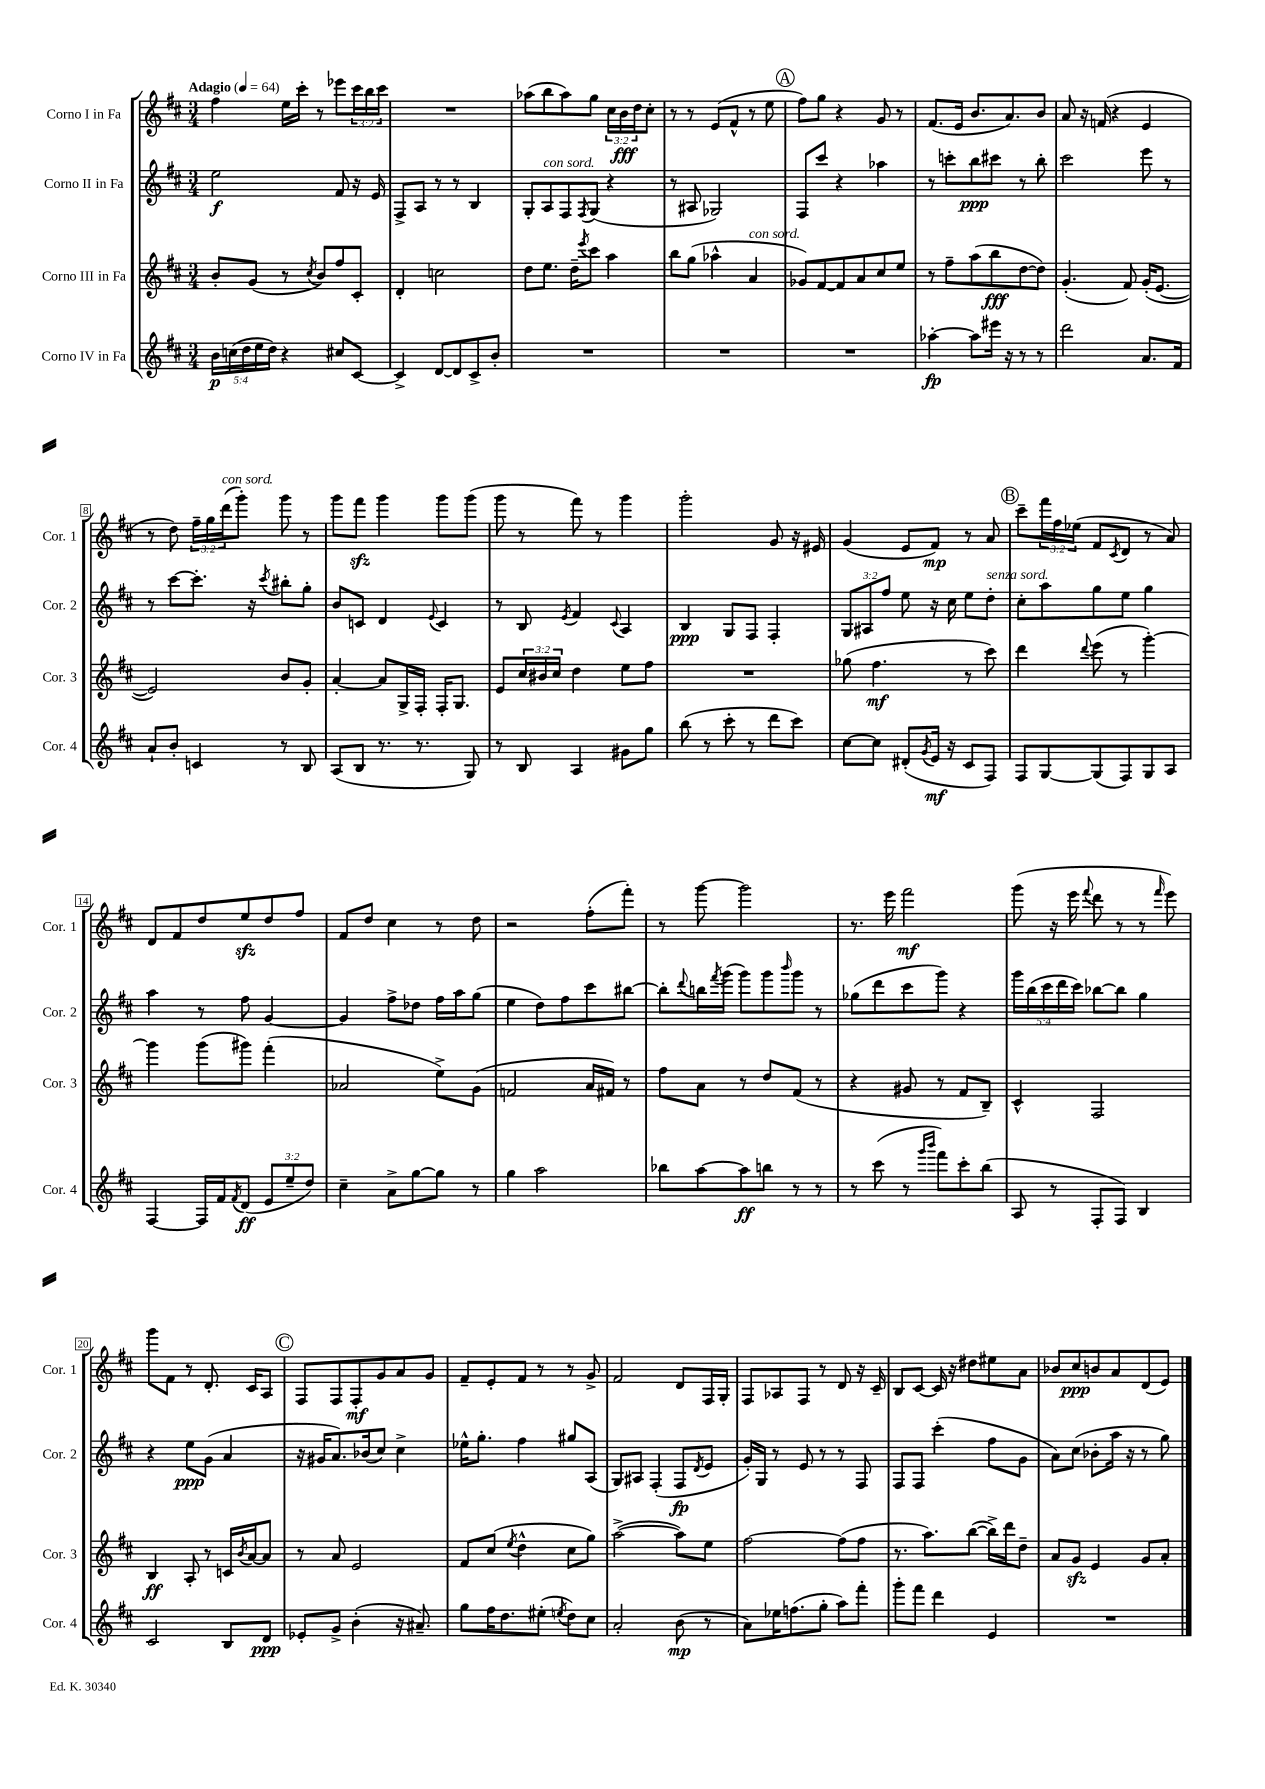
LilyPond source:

<<
\new StaffGroup <<
\new Staff = "s0" \with { instrumentName = "Corno I in Fa" shortInstrumentName = "Cor. 1" } {
    \clef treble \key d \major \numericTimeSignature \time 3/4 \override Staff.TupletNumber.text = #tuplet-number::calc-fraction-text \tempo "Adagio" 4 = 64
    fis''4 e''16 cis'''16-. r8 ees'''8 \tuplet 3/2 { cis'''16 b''16 cis'''16 } |
    R2. |
    aes''8( b''8 aes''8) g''8 \tuplet 3/2 { cis''16 b'16\fff d''16 } cis''8-. |
    r8 r8 e'8( fis'8-^ r8 e''8 |
    \mark \markup { \circle "A" } fis''8) g''8 r4 g'8 r8 |
    fis'8.( e'16 b'8. a'8.) b'8 |
    a'8 r16 f'16( r4 e'4 |
    r8 d''8) \tuplet 3/2 { fis''16-- g''16 d'''16^\markup { \italic "con sord." }( } g'''8-.) g'''8 r8 |
    g'''8 fis'''8\sfz g'''4 g'''8 g'''8( |
    g'''8 r8 fis'''8) r8 g'''4 |
    g'''2-. g'8 r16 eis'16 |
    g'4( e'8 fis'8\mp) r8 a'8 |
    \mark \markup { \circle "B" } cis'''8-- \tuplet 3/2 { fis'''16 fis''16 ees''16( } fis'8 \acciaccatura { cis'8 } d'8 r8 a'8) |
    d'8 fis'8 d''8 e''8\sfz d''8 fis''8 |
    fis'8 d''8 cis''4 r8 d''8 |
    r2 fis''8-.( fis'''8-.) |
    r8 g'''8~ g'''2 |
    r8. e'''16 fis'''2\mf |
    g'''8( r16 e'''16 \appoggiatura { fis'''8 } d'''8 r8 r8 \grace { fis'''16 } e'''8) |
    g'''8 fis'8 r8 d'8.-. cis'16 a8 |
    \mark \markup { \circle "C" } fis8 fis8 fis8-.\mf g'8 a'8 g'8 |
    fis'8-- e'8-. fis'8 r8 r8 g'8-> |
    fis'2 d'8 fis16 g16-. |
    fis8 aes8 fis8 r8 d'8 r16 cis'16-- |
    b8 cis'8~ cis'16 r16 dis''8 eis''8 a'8 |
    bes'8 cis''8\ppp b'8 a'8 d'8( e'8) \bar "|." |
}
\new Staff = "s1" \with { instrumentName = "Corno II in Fa" shortInstrumentName = "Cor. 2" } {
    \clef treble \key d \major \numericTimeSignature \time 3/4 \override Staff.TupletNumber.text = #tuplet-number::calc-fraction-text
    e''2\f fis'8 r16 e'16 |
    fis8-> a8 r8 r8 b4 |
    g8-. a8^\markup { \italic "con sord." } fis8 \acciaccatura { fis8 } g8( r4 |
    r8 ais8 ges2) |
    \mark \markup { \circle "A" } fis8 cis'''8 r4 aes''4 |
    r8 c'''8-. b''8\ppp cis'''8 r8 b''8-. |
    cis'''2 e'''8 r8 |
    r8 cis'''8~ cis'''8.-. r16 \acciaccatura { cis'''8 } bis''8-. g''8-. |
    b'8 c'8 d'4 \appoggiatura { e'8 } c'4 |
    r8 b8 \acciaccatura { e'8 } fis'4 \appoggiatura { cis'8 } a4 |
    b4\ppp g8 fis8 fis4-. |
    \tuplet 3/2 { g8 ais8 fis''8 } e''8 r16 cis''16 e''8 d''8-.^\markup { \italic "senza sord." } |
    \mark \markup { \circle "B" } cis''8-. a''8 g''8 e''8 g''4 |
    a''4 r8 fis''8 g'4~ |
    g'4 fis''8-> des''8 fis''16 a''16 g''8( |
    e''4 d''8) fis''8 cis'''8 bis''8~ |
    bis''8-. \appoggiatura { d'''8 } b''16 \acciaccatura { fis'''8 } g'''16( g'''8) g'''8 \grace { b'''16 } g'''8 r8 |
    ges''8( d'''8 cis'''8 g'''8) r4 |
    \tuplet 5/4 { g'''16 b''16( cis'''16 d'''16 cis'''16) } bes''8~ bes''8 g''4 |
    r4 e''8\ppp g'8( a'4 |
    \mark \markup { \circle "C" } r16 gis'16 a'8.) bes'16( cis''8) cis''4-> |
    ees''16-^ g''8.-. fis''4 gis''8 a8( |
    g8) ais8 fis4-.( fis8\fp \acciaccatura { d'8 } e'8 |
    g'16-.) g16 r8 e'8 r8 r8 fis8 |
    fis8 fis8 cis'''4-.( fis''8 g'8 |
    a'8) cis''8( bes'8-. a''16 r16 r8 g''8) \bar "|." |
}
\new Staff = "s2" \with { instrumentName = "Corno III in Fa" shortInstrumentName = "Cor. 3" } {
    \clef treble \key d \major \numericTimeSignature \time 3/4 \override Staff.TupletNumber.text = #tuplet-number::calc-fraction-text
    b'8-. g'8( r8 \acciaccatura { cis''8 } b'8) fis''8 cis'8-. |
    d'4-. c''2 |
    d''8 e''8. d''16-- \acciaccatura { e'''8 } cis'''8 a''4 |
    b''8 g''8( aes''4-^ a'4^\markup { \italic "con sord." } |
    \mark \markup { \circle "A" } ges'8) fis'8~ fis'8 a'8 cis''8 e''8 |
    r8 fis''8-- a''8( b''8\fff d''8~ d''8) |
    g'4.-.( fis'8) g'16-.( e'8.~ |
    e'2) b'8 g'8-. |
    a'4~-. a'8 g16-> fis16-. fis16-. g8. |
    e'8 \tuplet 3/2 { cis''16 bis'16 cis''16 } d''4 e''8 fis''8 |
    R2. |
    ges''8( fis''4.\mf r8 cis'''8) |
    \mark \markup { \circle "B" } d'''4 \appoggiatura { d'''8 } e'''8( r8 g'''4~-.) |
    g'''4 g'''8( gis'''8) fis'''4-.( |
    aes'2 e''8->) g'8( |
    f'2 a'16 fis'16) r8 |
    fis''8 a'8 r8 d''8 fis'8( r8 |
    r4 gis'8 r8 fis'8 b8--) |
    cis'4-^ fis2 |
    b4\ff a8-. r8 c'16 \acciaccatura { b'8 } a'16~ a'8 |
    \mark \markup { \circle "C" } r8 a'8 e'2 |
    fis'8 cis''8( \acciaccatura { e''8 } d''4-^ cis''8 g''8) |
    a''2~->( a''8) e''8 |
    fis''2~ fis''8( fis''8 |
    r8. a''8.) b''8~( b''16->) d'''16 d''8-- |
    a'8 g'8\sfz e'4 g'8 a'8-. \bar "|." |
}
\new Staff = "s3" \with { instrumentName = "Corno IV in Fa" shortInstrumentName = "Cor. 4" } {
    \clef treble \key d \major \numericTimeSignature \time 3/4 \override Staff.TupletNumber.text = #tuplet-number::calc-fraction-text
    \tuplet 5/4 { b'16\p c''16( d''16 e''16 d''16) } r4 cis''8 cis'8~ |
    cis'4-> d'8~ d'8 cis'8-> b'8-. |
    R2. |
    R2. |
    \mark \markup { \circle "A" } R2. |
    aes''4~-.\fp aes''8 eis'''16 r16 r8 r8 |
    d'''2 a'8. fis'16 |
    a'8-! b'8-. c'4 r8 b8 |
    a8( b8 r8. r8. g8) |
    r8 b8 a4 gis'8 g''8 |
    b''8( r8 cis'''8-. r8 d'''8 cis'''8) |
    cis''8~ cis''8 dis'8-.( \acciaccatura { g'8 } e'16\mf r16 cis'8 fis8) |
    \mark \markup { \circle "B" } fis8 g8~ g8( fis8) g8 a8 |
    fis4~ fis16 fis'16 \acciaccatura { fis'8 } d'8\ff( \tuplet 3/2 { e'8 e''8-- d''8) } |
    cis''4-- a'8-> g''8~ g''8 r8 |
    g''4 a''2 |
    bes''8 a''8~ a''8\ff b''8 r8 r8 |
    r8 cis'''8( r8 \grace { g'''16 b'''16 } fis'''8) cis'''8-. b''8( |
    a8 r8 fis8-. fis8) b4 |
    cis'2 b8 d'8\ppp |
    \mark \markup { \circle "C" } ees'8-. g'8-> b'4-.( r16 ais'8.--) |
    g''8 fis''16 d''8. eis''8-.( \acciaccatura { e''8 } d''8) cis''8 |
    a'2-. b'8\mp( r8 |
    a'8) ees''16 f''8.( g''8-. a''8) fis'''8-. |
    g'''8-. fis'''8 d'''4 e'4 |
    R2. \bar "|." |
}
>>
>>
\layout { \context { \Score \override BarNumber.stencil = #(make-stencil-boxer 0.1 0.3 ly:text-interface::print) } }
